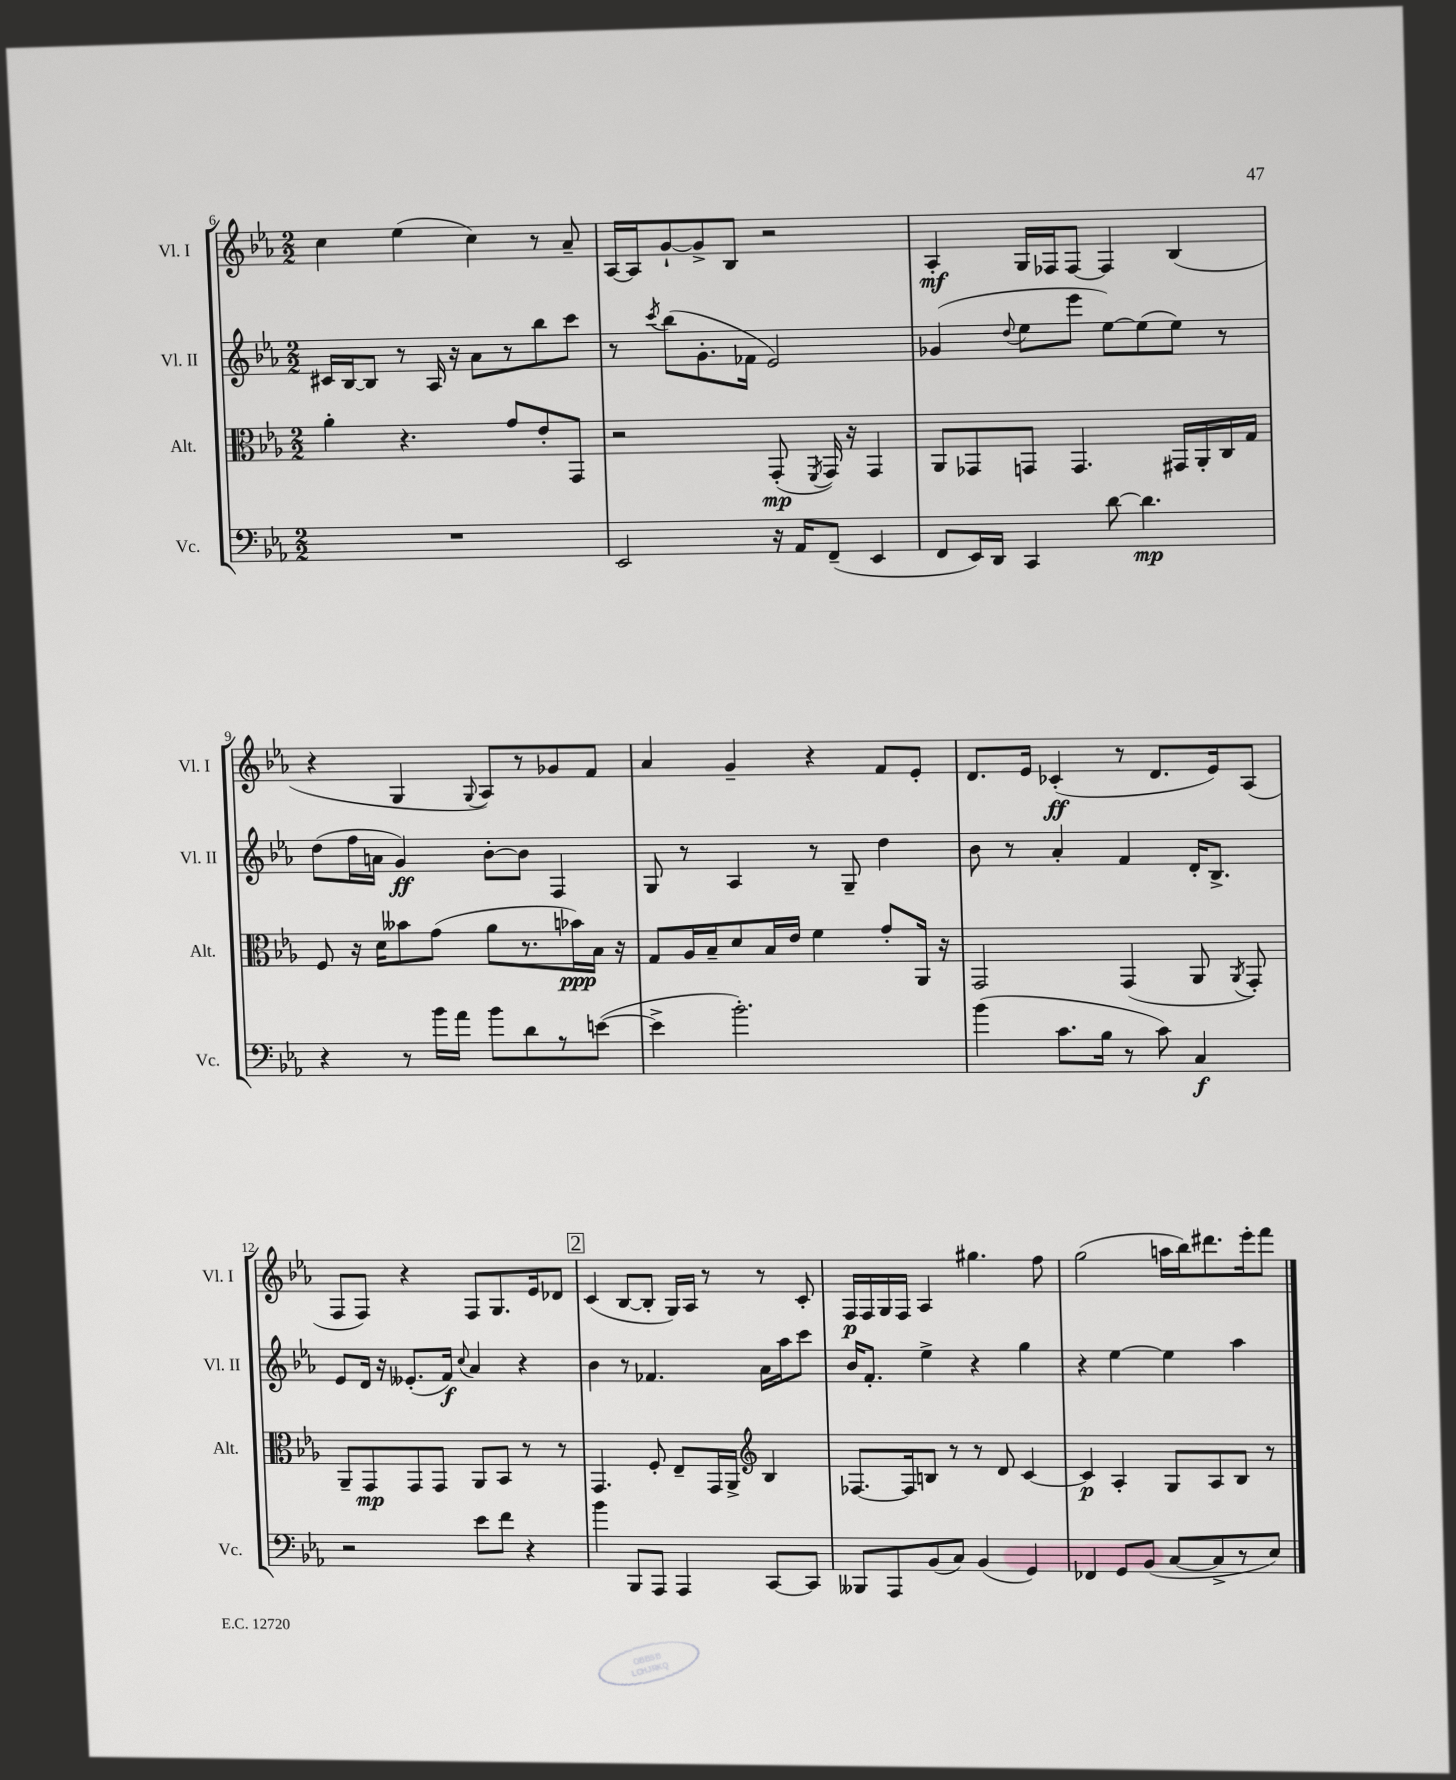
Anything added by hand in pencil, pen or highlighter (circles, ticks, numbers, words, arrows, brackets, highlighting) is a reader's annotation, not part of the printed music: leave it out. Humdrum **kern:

**kern	**kern	**kern	**kern
*staff4	*staff3	*staff2	*staff1
*clefF4	*clefC3	*clefG2	*clefG2
*k[b-e-a-]	*k[b-e-a-]	*k[b-e-a-]	*k[b-e-a-]
*M2/2	*M2/2	*M2/2	*M2/2
1r	4a-'	16c#	4cc
.	.	[16B-	.
.	.	8B-]	.
.	4.r	8r	(4ee-
.	.	16A-	.
.	.	16r	.
.	.	8a-	4cc)
.	8g	8r	.
.	8e-'	8bb-	8r
.	8GG	8ccc	8a-~
=	=	=	=
2EE-	2r	8r	[16A-
.	.	.	16A-]
.	.	8qccc	.
.	.	(8bb-	[8g`
.	.	8.g'	8g^]
.	.	.	8B-
.	.	16f-	.
16r	(8GG'	2e-)	2r
16AA-	.	.	.
.	8qFF	.	.
(8FF~	16GG)	.	.
.	16r	.	.
4EE-	4GG	.	.
=	=	=	=
8FF	8AA-	(4g-	4A-'
16EE-)	8GG-	.	.
16DD	.	.	.
.	.	8qqdd	.
4CC	8GG	8ee-	16G
.	.	.	16F-
.	4.GG	8eee-	[8F-
[8d	.	[8ee-)	4F-]
4.d]	.	(8ee-]	.
.	16GG#	8ee-)	(4B-
.	16AA-'	.	.
.	16C	8r	.
.	16G	.	.
=	=	=	=
4r	8F	(8dd	4r
.	16r	16ff	.
.	16d	16a	.
8r	8b--	4g)	4G
16b-	(8g	.	.
16a-	.	.	.
.	.	.	8qqG
8b-	8a-	[8b-'	8A-)
8d	8.r	8b-]	8r
8r	.	4F	8g-
.	16b-)	.	.
([8e	16B-	.	8f
.	16r	.	.
=	=	=	=
4e^]	8G	8G	4a-
.	16A-	8r	.
.	16B-~	.	.
2.b-')	8d	4A-	4g~
.	16B-	.	.
.	16e-	.	.
.	4f	8r	4r
.	.	8G~	.
.	8g'	4dd	8f
.	16AA-	.	8e-'
.	16r	.	.
=	=	=	=
(4b-	2GG	8b-	8.d
.	.	8r	.
.	.	.	16e-
8.c	.	4a-'	(4c-'
16B-	.	.	.
8r	(4GG	4f	8r
8c)	.	.	8.d
4C	8AA-	16d'	.
.	.	8.B-^	16e-)
.	8qAA-	.	.
.	8GG')	.	(8A-
=	=	=	=
2r	8AA-~	8e-	8F
.	8GG	16d	8F)
.	.	16r	.
.	8GG	(8.e--'	4r
.	8GG	.	.
.	.	16f)	.
.	.	8qqcc	.
8e-	8AA-	4a-	8F
8f	8BB-	.	8.G
4r	8r	4r	.
.	.	.	16e-
.	8r	.	8d-
=	=	=	=
4b-	4.GG	4b-	(4c
8BBB-	.	8r	[8B-
8AAA-	8F'	4.f-	8B-']
4AAA-	8E-~	.	16G)
.	.	.	16A-
.	16GG	.	8r
.	16AA-^	.	.
*	*clefG2	*	*
[8CC	4B-	16a-	8r
.	.	16aa-	.
8CC]	.	8ccc	8c'
=	=	=	=
8BBB--	[8.F-	16b-	16F
.	.	8.f'	16F
8AAA-	.	.	16G
.	16F-]	.	16F
(8BB-	8B	4ee-^	4A-
8C)	8r	.	.
(4BB-	8r	4r	4.gg#
.	8d	.	.
4GG)	[4c	4gg	.
.	.	.	8ff
=	=	=	=
4FF-	4c]	4r	(2gg
8GG	4A-'	[4ee-	.
(8BB-	.	.	.
[8C	8G	4ee-]	16aa
.	.	.	16bb-)
8C^]	8A-	.	8.ddd#
8r	8B-	4aa-	.
.	.	.	16eee-'
8E-)	8r	.	8fff
==	==	==	==
*-	*-	*-	*-
